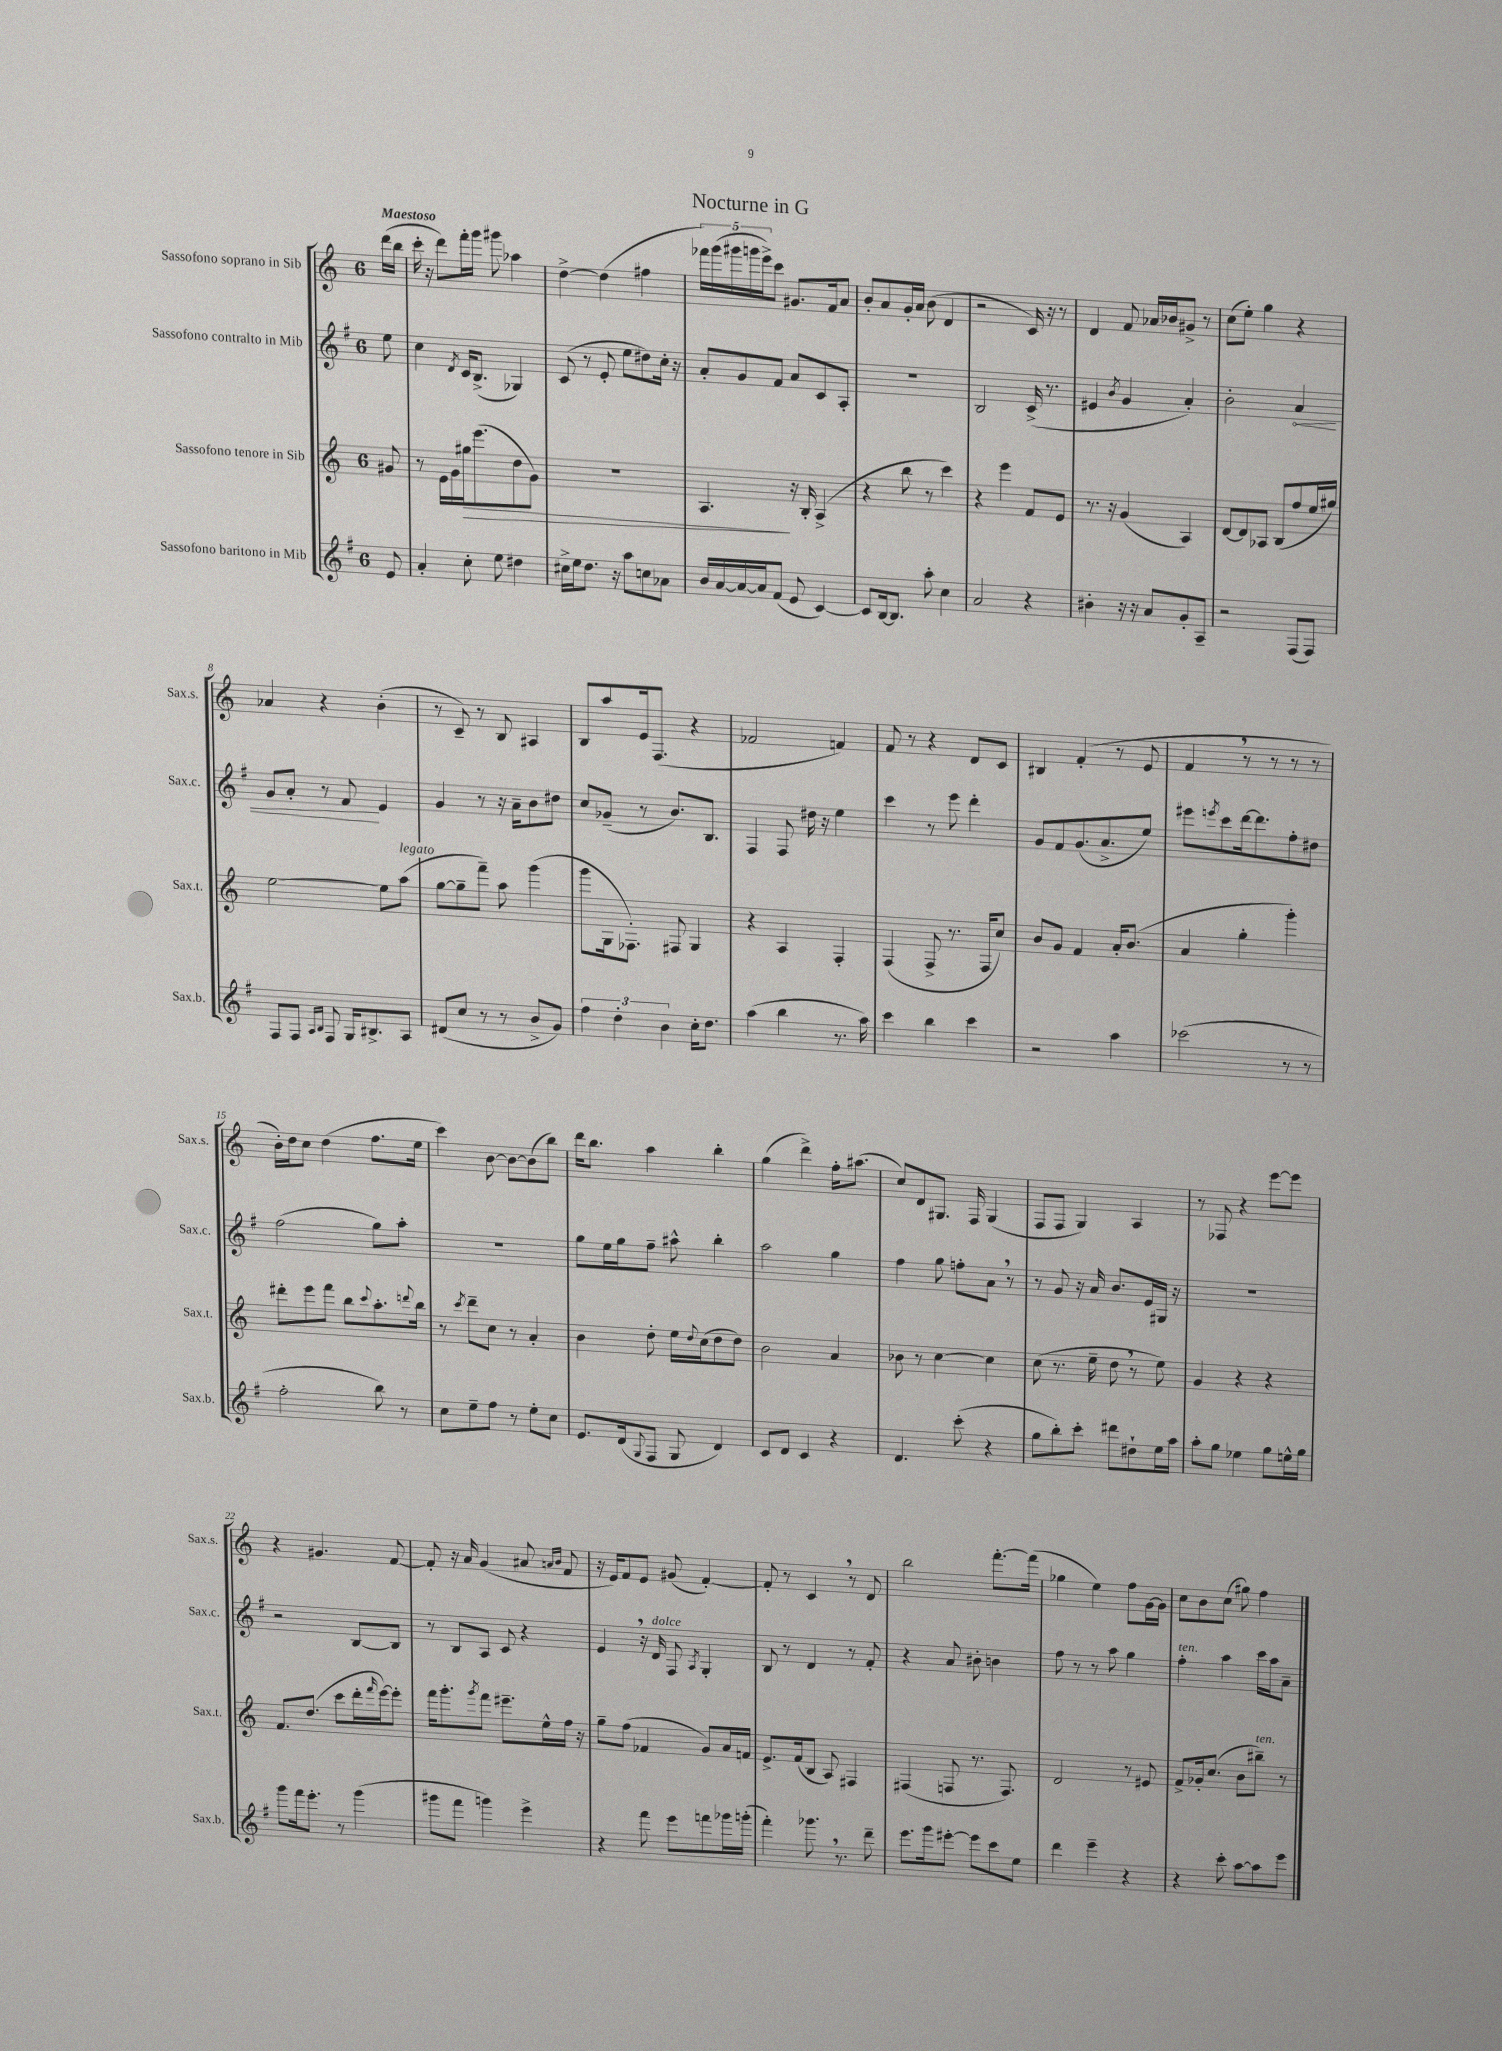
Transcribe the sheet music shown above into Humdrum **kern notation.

**kern	**kern	**dynam	**kern	**dynam	**kern
*part4	*part3	*part3	*part2	*part2	*part1
*staff4	*staff3	*staff3	*staff2	*staff2	*staff1
*I"Sassofono baritono in Mib	*I"Sassofono tenore in Sib	*	*I"Sassofono contralto in Mib	*	*I"Sassofono soprano in Sib
*I'Sax.b.	*I'Sax.t.	*	*I'Sax.c.	*	*I'Sax.s.
*clefG2	*clefG2	*	*clefG2	*	*clefG2
*k[f#]	*k[]	*	*k[f#]	*	*k[]
*M6/8	*M6/8	*	*M6/8	*	*M6/8
=	=	=	=	=	=
!	!	!	!	!	!LO:TX:a:B:t=Maestoso
8e/	8g#X/	.	8ee\	.	(16ddd\LL
.	.	.	.	.	16bb\JJ
=1	=1	=1	=1	=1	=1
4a'/	8r	.	4cc\	.	16ccc'\
.	.	.	.	.	16r
.	16e\LL	.	.	.	8ddd\L)
.	16g\	.	.	.	.
.	.	.	8qd/	.	.
!	!	!LO:HP:b	!	!	!
8cc'\	16gg#X\J	>	16c/KL	.	16fff'\L
.	(8.eee\	.	(8.B^/J	.	16ggg\JJ
8ee\	.	.	.	.	8ggg#X\
4dd#X\	8dd\	.	4G-X/)	.	4aa-X\
.	8g\J)	.	.	.	.
=2	=2	=2	=2	=2	=2
16cc#X^\LL	2.r	.	(8c/	.	[4dd^\
16ee\J	.	.	.	.	.
8.dd\J	.	.	8r	.	.
.	.	.	8e'/	.	(4dd\]
16r	.	.	.	.	.
8aa\L	.	.	8ee\L	.	.
8ccn\	.	.	8dd#X\)	.	4ff#X\
8a-X\J	.	.	16cc'\Jk	.	.
.	.	.	16r	.	.
=3	=3	=3	=3	=3	=3
16b/LL	4.A/	.	8a'/L	.	20fff-X\LL)
.	.	.	.	.	(20ggg\
[16a/	.	.	.	.	.
.	.	.	.	.	20ggg#X\
16a/_	.	.	8g/	.	.
.	.	.	.	.	20gggn\
16a/J]	.	.	.	.	.
.	.	.	.	.	20eee^\J)
(8f#/J	.	.	8f#/J	.	8ccc\J
8e/	16r	]	8a/L	.	8.g#X/L
.	16B'/	.	.	.	.
[4c/)	(4A^/	.	8c/	.	.
.	.	.	.	.	16f/k
.	.	.	8A'/J	.	8a/J
=4	=4	=4	=4	=4	=4
8c/L]	4r	.	2.r	.	8b'/L
[16B/k	.	.	.	.	8a/
8.B/J]	.	.	.	.	.
.	8bb\	.	.	.	16g'/L
.	.	.	.	.	16a/JJ
8aa'\	8r	.	.	.	(8b\
4cc\	4ccc\)	.	.	.	4d/
=5	=5	=5	=5	=5	=5
2a/	4r	.	2B/	.	2r
.	4eee\	.	.	.	.
4r	8f/L	.	(16c^/	.	16c/)
.	.	.	8.r	.	16r
.	8e/J	.	.	.	8r
=6	=6	=6	=6	=6	=6
4b#X'\	8.r	.	4e#X/	.	4d/
.	16r	.	.	.	.
.	.	.	8qb/	.	.
16r	(4g/	.	4g/	.	8f/
16r	.	.	.	.	.
8a/L	.	.	.	.	16a-X/LL
.	.	.	.	.	16b-X/J
8g'/	4A/)	.	4a'/)	.	8g#X^/J
8A~/J	.	.	.	.	8r
=7	=7	=7	=7	=7	=7
2r	[8d/L	.	2b'\	.	(8cc\L
.	8d/]	.	.	.	8ee'\J)
.	8A-X/J	.	.	.	4gg\
.	(8B/L	.	.	.	.
!	!	!	!	!LO:HP:b	!
(8F#/L	8ff/	.	4a/	<	4r
8F#/J)	16ee/L	.	.	.	.
.	16gg#X/JJ)	.	.	.	.
!!LO:LB:g=z
=8	=8	=8	=8	=8	=8
8F#/L	[2ee\	.	8g/L	.	4a-X/
8F#/J	.	.	8a'/J	.	.
16qqA/LL	.	.	.	.	.
16qqB/JJ	.	.	.	.	.
8F#/	.	.	8r	.	4r
16G/KL	.	.	8f#/	.	.
8.B#X^/	.	.	.	.	.
.	8ee\L]	.	4e/	[	(4b'\
!	!LO:TX:a:i:t=legato	!	!	!	!
8A/J	(8aa\J	.	.	.	.
=9	=9	=9	=9	=9	=9
(8d#X/L	[8gg\L	.	4g/	.	8r
8cc/J	8gg~\]	.	.	.	8c~/)
8r	8fff~\J)	.	8r	.	8r
8r	8aa\	.	16r	.	8B/
.	.	.	16a~\KL	.	.
8b^/L	(4ggg\	.	8b\	.	4A#X/
8g/J)	.	.	8dd#X\J	.	.
=10	=10	=10	=10	=10	=10
6ff#\	8ggg\L	.	8cc/L	.	8B/L
.	16G\k	.	(8g-X~/J	.	8aa/
6dd'\	.	.	.	.	.
.	8.F-X'\J)	.	.	.	.
.	.	.	8r	.	16e/k
.	.	.	.	.	(8.F/J
6b\	.	.	.	.	.
.	8F#X/	.	8.b/L)	.	.
16cc'\KL	4G/	.	.	.	4r
8.dd\J	.	.	8.B/J	.	.
=11	=11	=11	=11	=11	=11
(4aa\	4r	.	4F#/	.	2f-X/
4bb\	4A/	.	8F#/	.	.
.	.	.	16dd#X\	.	.
.	.	.	16r	.	.
8.r	4F'/	.	4ee\	.	4fn/)
16aa\)	.	.	.	.	.
=12	=12	=12	=12	=12	=12
4ccc\	(4F/	.	4ccc\	.	8f/
.	.	.	.	.	8r
4bb\	8F^/	.	8r	.	4r
.	8.r	.	8eee\	.	.
4ccc\	.	.	4ddd'\	.	8d/L
.	16F/KL	.	.	.	.
.	8cc/J)	.	.	.	8c/J
=13	=13	=13	=13	=13	=13
2r	8b/L	.	8g/L	.	4B#X/
.	8g/J	.	8f#/	.	.
.	4f/	.	(8.g/	.	(4f'/
.	.	.	8.a^/	.	.
4aa\	16a'/KL	.	.	.	8r
.	(8.b/J	.	.	.	.
.	.	.	8ee/J)	.	8e/
=14	=14	=14	=14	=14	=14
(2ccc-X\	4a/	.	8eee#X\L	.	4f,/
.	.	.	8qeeen/	.	.
.	.	.	8ccc\	.	.
.	4gg'\	.	[16ddd\k	.	8r
.	.	.	8.ddd\]	.	.
.	.	.	.	.	8r
8r	4ggg'\)	.	8ff#'\	.	8r
8r	.	.	8dd#X\J	.	8r
!!LO:LB:g=z
=15	=15	=15	=15	=15	=15
2ff#'\	8ddd#X'\L	.	(2ff#\	.	16b'\LL)
.	.	.	.	.	16dd\J
.	8eee\	.	.	.	8cc\J
.	8fff\J	.	.	.	(4dd\
.	8bb\L	.	.	.	.
.	8qqccc/	.	.	.	.
8bb\)	8.aa'\	.	8gg\L)	.	8.ff\L
8r	.	.	8aa'\J	.	.
.	8qqdddn/	.	.	.	.
.	16bb\Jk	.	.	.	16ee\Jk
=16	=16	=16	=16	=16	=16
8cc\L	8r	.	2.r	.	4ccc\)
.	8qccc/	.	.	.	.
8ee~\	8ddd~\L	.	.	.	.
8ff#\J	8cc\J	.	.	.	[8b\
8r	8r	.	.	.	8b\L_
8ee'\L	4a'/	.	.	.	(8b\]
8cc\J	.	.	.	.	8bb\J)
=17	=17	=17	=17	=17	=17
8.e/L	4b\	.	8gg\L	.	16ddd\KL
.	.	.	.	.	8.bb\J
.	.	.	16ee\L	.	.
(16d/k	.	.	16gg\J	.	.
8qqG/	.	.	.	.	.
8F#/J	8dd'\	.	8ff#~\J	.	4aa\
8G/	16ee\LL	.	8aa#X^^\	.	.
.	8qqdd/	.	.	.	.
.	(16cc\J	.	.	.	.
4d/)	8dd\	.	4bb'\	.	4bb'\
.	8dd\J)	.	.	.	.
=18	=18	=18	=18	=18	=18
8c/L	2b\	.	2aa\	.	(4gg\
8d/J	.	.	.	.	.
4c/	.	.	.	.	4ddd^\)
4r	4a/	.	4gg\	.	16ff'\KL
.	.	.	.	.	(8.aa#X\J
=19	=19	=19	=19	=19	=19
4.d/	8b-X\	.	4ff#\	.	8cc/L)
.	8r	.	.	.	8d/
.	[4cc\	.	8gg\	.	8.G#X/J
(8ccc'\	.	.	8ffn'\L	.	.
.	.	.	.	.	16F/
4r	4cc\]	.	8a,\J	.	(4G#/
.	.	.	8r	.	.
=20	=20	=20	=20	=20	=20
8gg\L	(8cc\	.	8r	.	8F/L
8bb'\)	8.r	.	8g/	.	8F/J
8ccc'\J	.	.	16r	.	4G/)
.	16ee~\	.	16a/	.	.
8ddd#X\L	8dd,\	.	8.b/L	.	.
8dd#X`\	8r	.	.	.	4A/
.	.	.	16e/L	.	.
16ee\L	8ee\)	.	16G#X/JJ	.	.
16aa\JJ	.	.	16r	.	.
=21	=21	=21	=21	=21	=21
8aa'\L	4g/	.	2.r	.	8r
8gg\J	.	.	.	.	8F-X/
4ee-X\	4r	.	.	.	4r
8gg\L	4r	.	.	.	[8eee\L
16een^^\L	.	.	.	.	8eee\J]
16gg\JJ	.	.	.	.	.
!!LO:LB:g=z
=22	=22	=22	=22	=22	=22
8ggg\L	8.f/L	.	2r	.	4r
16fff#\k	.	.	.	.	.
8.eee'\J	(8.dd/J	.	.	.	.
.	.	.	.	.	4.g#X/
8r	8ccc\L	.	.	.	.
(4ggg\	16ddd'\L	.	[8B/L	.	.
.	16qqfff/	.	.	.	.
.	[16eee\J)	.	.	.	.
.	8eee'\J]	.	8B/J]	.	[8f/
=23	=23	=23	=23	=23	=23
8ggg#X\L	16fff\KL	.	8r	.	8f'/]
.	8.ggg'\	.	.	.	.
8fff#\J	.	.	8B/L	.	16r
.	.	.	.	.	16a/
.	8qggg/	.	.	.	.
4gggn\)	8fff\J	.	8A/J	.	(4g/
.	8.eee#X~\L	.	8c/	.	.
4eee^\	.	.	4r	.	8a#X/
.	16ee^^\L	.	.	.	.
.	.	.	.	.	16qqan/LL
.	.	.	.	.	16qqb/JJ
.	16ff\JJ	.	.	.	8f/
.	16r	.	.	.	.
=24	=24	=24	=24	=24	=24
4r	8gg~\L	.	4e,/	.	16r
.	.	.	.	.	16e/KL)
.	(8ff\J	.	.	.	8f/
8fff#\	4f-X/	.	16r	.	8e/J
!	!	!	!LO:TX:a:i:t=dolce	!	!
.	.	.	16d/	.	.
8eee\L	.	.	8F#/	.	(8g#X/
.	.	.	8qA/	.	.
8fffn\	8g/L)	.	4G'/	.	[4f'/)
16ggg-X\L	16a/L	.	.	.	.
(16gggn'\JJ	16fn/JJ	.	.	.	.
=25	=25	=25	=25	=25	=25
4fff#'\)	8.e^/L	.	8B/	.	8f'/]
.	.	.	8r	.	8r
.	(16f/k	.	.	.	.
8.ggg-X,\	8B/J	.	4d/	.	4c,/
.	8A/)	.	.	.	.
8.r	.	.	.	.	.
.	4F#X/	.	8r	.	8r
8ddd~\	.	.	8f#'/	.	8d/
=26	=26	=26	=26	=26	=26
8.eee\L	(4F#X/	.	4r	.	2bb\
16ggg\k	.	.	.	.	.
[8eee#X'\J	8Fn/	.	8a/	.	.
8eee#\L]	8.r	.	8b#X'\	.	.
8ccc\	.	.	4bn\	.	[8.fff'\L
.	8.F/)	.	.	.	.
8ee\J	.	.	.	.	.
.	.	.	.	.	(16fff\Jk]
=27	=27	=27	=27	=27	=27
4ddd\	2d/	.	8ff#\	.	4gg-X\
.	.	.	8r	.	.
4eee~\	.	.	8r	.	4ee\)
.	.	.	8aa\	.	.
4r	8r	.	4gg\	.	8ff\L
.	8e#X/	.	.	.	[16g\L
.	.	.	.	.	16g\JJ]
=28	=28	=28	=28	=28	=28
!	!	!	!LO:TX:a:i:t=ten.	!	!
4r	8f^/L	.	4ff#'\	.	8cc\L
.	16g-X'/k	.	.	.	8b\
.	(8.cc/J	.	.	.	.
8ccc'\	.	.	4aa\	.	(8cc\J
[8aa\L	8b\L	.	.	.	8gg#X\)
!	!LO:TX:a:i:t=ten.	!	!	!	!
8aa\]	8bb#X~\J)	.	16ccc\LL	.	4ff\
.	.	.	16aa\J	.	.
8eee\J	8r	.	8a~\J	.	.
==	==	==	==	==	==
*-	*-	*-	*-	*-	*-
